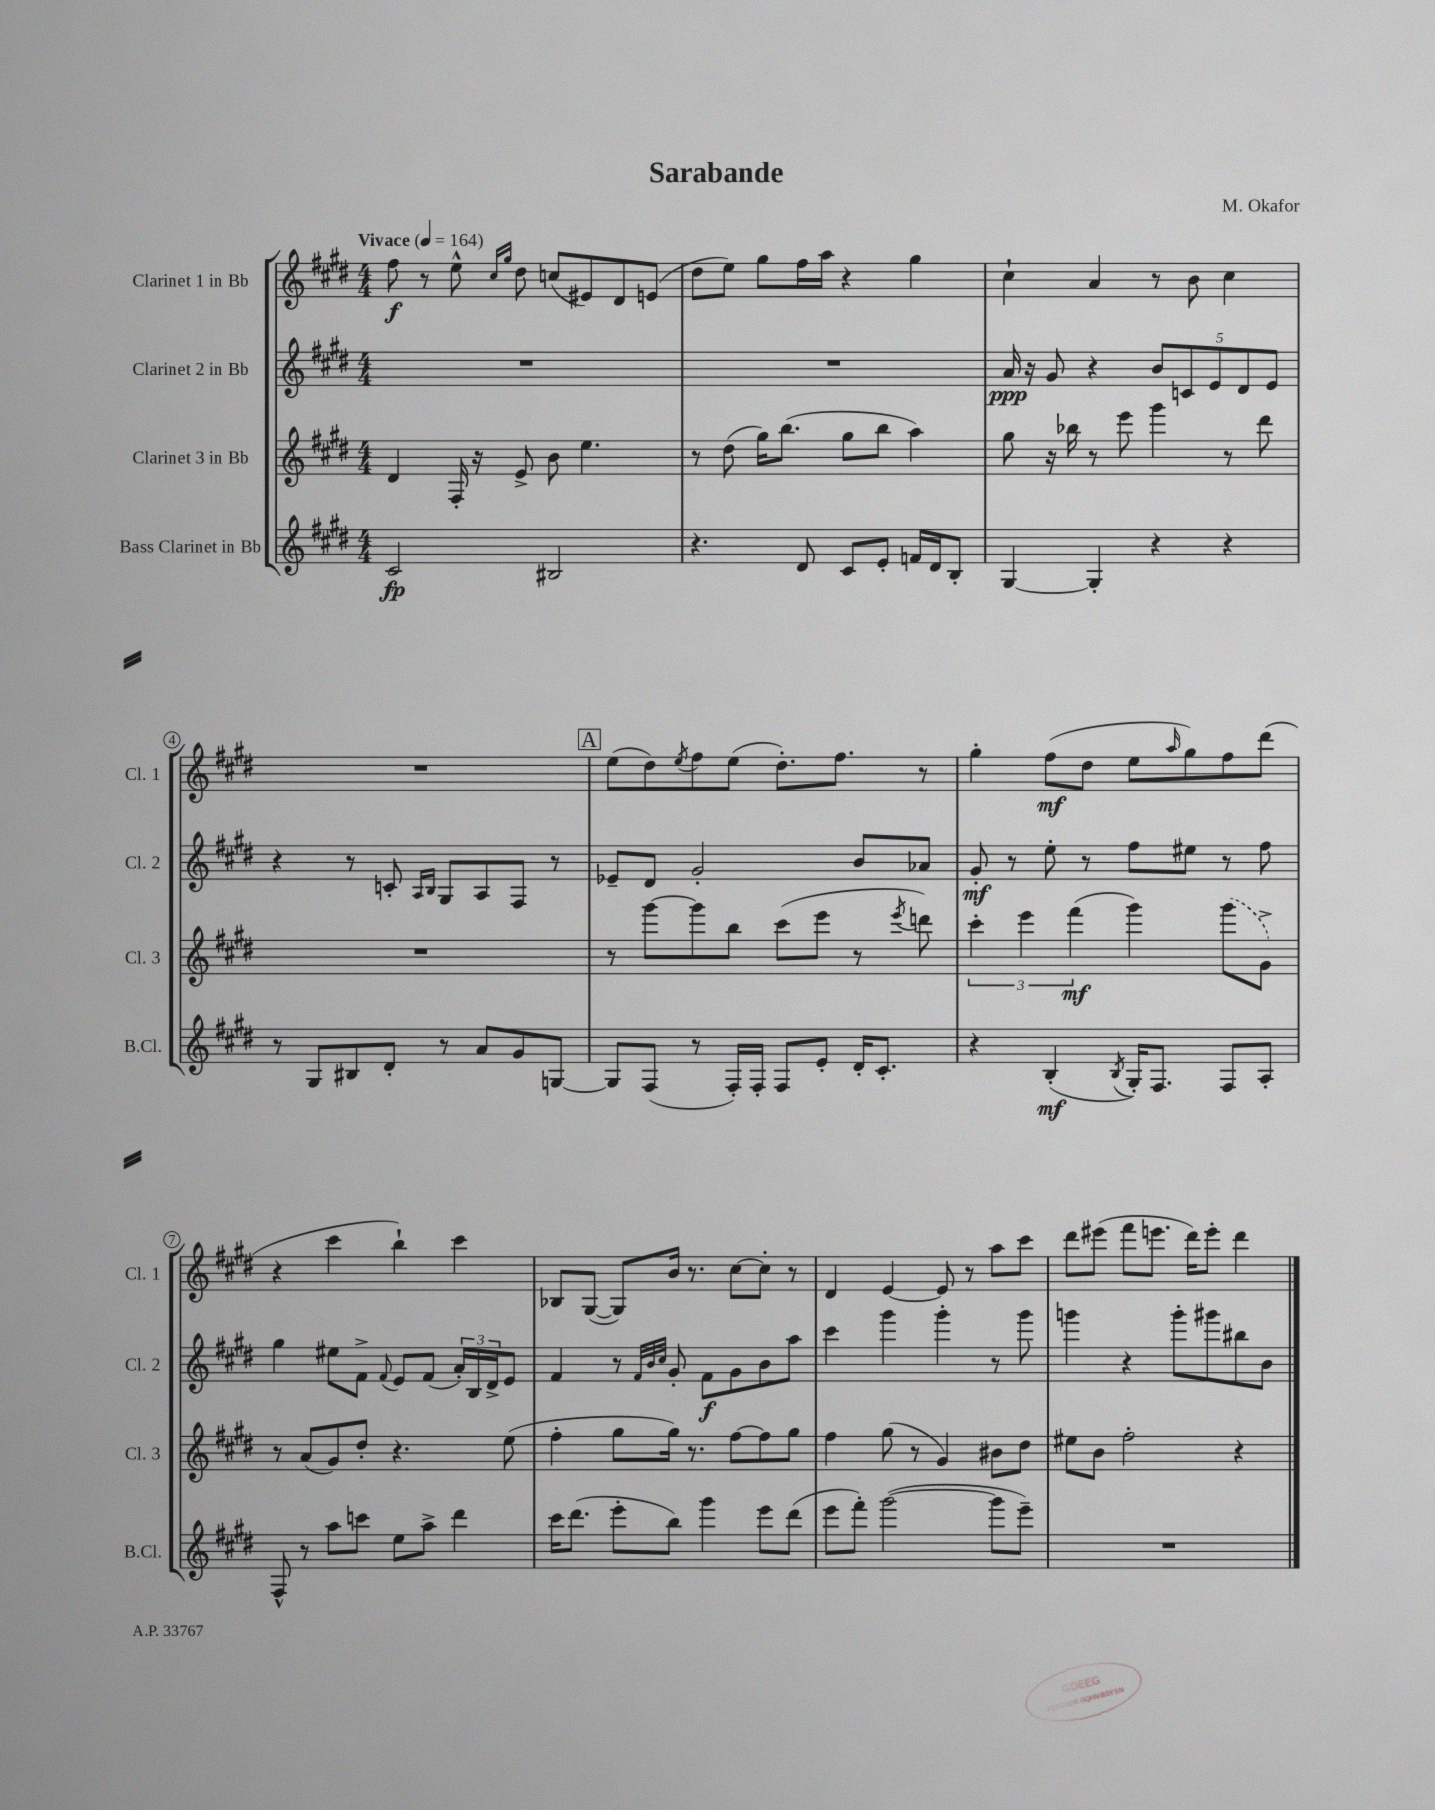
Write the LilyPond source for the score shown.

\header { title = "Sarabande" composer = "M. Okafor" }
<<
\new StaffGroup <<
\new Staff = "s0" \with { instrumentName = "Clarinet 1 in Bb" shortInstrumentName = "Cl. 1" } {
    \clef treble \key e \major \numericTimeSignature \time 4/4 \tempo "Vivace" 4 = 164
    fis''8\f r8 e''8-^ \grace { cis''16 gis''16 } dis''8 c''8( eis'8) dis'8 e'8( |
    dis''8 e''8) gis''8 fis''16 a''16 r4 gis''4 |
    cis''4-! a'4 r8 b'8 cis''4 |
    R1 |
    \mark \markup { \box "A" } e''8( dis''8) \acciaccatura { e''8 } fis''8 e''8( dis''8.-.) fis''8. r8 |
    gis''4-. fis''8\mf( dis''8 e''8 \grace { a''16 } gis''8) fis''8 dis'''8( |
    r4 cis'''4 b''4-!) cis'''4 |
    bes8 gis8~( gis8) b'16 r8. cis''8~ cis''8-. r8 |
    dis'4 e'4~ e'8 r8 a''8 cis'''8 |
    dis'''8 eis'''8( fis'''8 e'''8. dis'''16) e'''8-. dis'''4 \bar "|." |
}
\new Staff = "s1" \with { instrumentName = "Clarinet 2 in Bb" shortInstrumentName = "Cl. 2" } {
    \clef treble \key e \major \numericTimeSignature \time 4/4
    R1 |
    R1 |
    a'16\ppp r16 gis'8 r4 \tuplet 5/4 { b'8 c'8 e'8 dis'8 e'8 } |
    r4 r8 c'8-. \grace { a16 b16 } gis8 a8 fis8 r8 |
    \mark \markup { \box "A" } ees'8-- dis'8 gis'2-. b'8 aes'8 |
    gis'8-.\mf r8 e''8-. r8 fis''8 eis''8 r8 fis''8 |
    gis''4 eis''8 fis'8-> \appoggiatura { fis'8 } e'8 fis'8( \tuplet 3/2 { a'16-.) b16 dis'16-> } e'8 |
    fis'4 r8 \grace { fis'32 b'32 cis''32 } gis'8-. fis'8\f gis'8 b'8 a''8 |
    cis'''4 gis'''4 gis'''4-. r8 gis'''8 |
    g'''4 r4 g'''8-. gis'''8 bis''8 b'8 \bar "|." |
}
\new Staff = "s2" \with { instrumentName = "Clarinet 3 in Bb" shortInstrumentName = "Cl. 3" } {
    \clef treble \key e \major \numericTimeSignature \time 4/4
    dis'4 fis16-. r16 e'8-> b'8 e''4. |
    r8 dis''8( gis''16) b''8.( gis''8 b''8 a''4) |
    gis''8 r16 bes''16 r8 e'''8 gis'''4 r8 dis'''8 |
    R1 |
    \mark \markup { \box "A" } r8 gis'''8~ gis'''8 b''8 cis'''8( e'''8 r8 \acciaccatura { e'''8 } d'''8) |
    \tuplet 3/2 { cis'''4-. e'''4 fis'''4\mf( } gis'''4) \once \slurDashed gis'''8( gis'8->) |
    r8 a'8( gis'8) dis''8-. r4. e''8( |
    fis''4-. gis''8 gis''16) r8. fis''8~ fis''8 gis''8 |
    fis''4 gis''8( r8 gis'4) bis'8 dis''8 |
    eis''8 b'8 fis''2-. r4 \bar "|." |
}
\new Staff = "s3" \with { instrumentName = "Bass Clarinet in Bb" shortInstrumentName = "B.Cl." } {
    \clef treble \key e \major \numericTimeSignature \time 4/4
    cis'2\fp bis2 |
    r4. dis'8 cis'8 e'8-. f'16 dis'16 b8-. |
    gis4~ gis4-. r4 r4 |
    r8 gis8 bis8 dis'8-. r8 a'8 gis'8 g8~ |
    \mark \markup { \box "A" } g8 fis8( r8 fis16-.) fis16-. fis8 e'8-. dis'16-. cis'8.-. |
    r4 b4-.\mf( \acciaccatura { b8 } gis16-.) fis8. fis8 a8-. |
    fis8-^ r8 a''8 c'''8 e''8 a''8-> dis'''4 |
    cis'''16 dis'''8.( e'''8-. b''8) gis'''4 e'''8 dis'''8( |
    e'''8 fis'''8-.) gis'''2~( gis'''8 e'''8--) |
    R1 \bar "|." |
}
>>
>>
\layout { \context { \Score \override BarNumber.stencil = #(make-stencil-circler 0.1 0.3 ly:text-interface::print) } }
